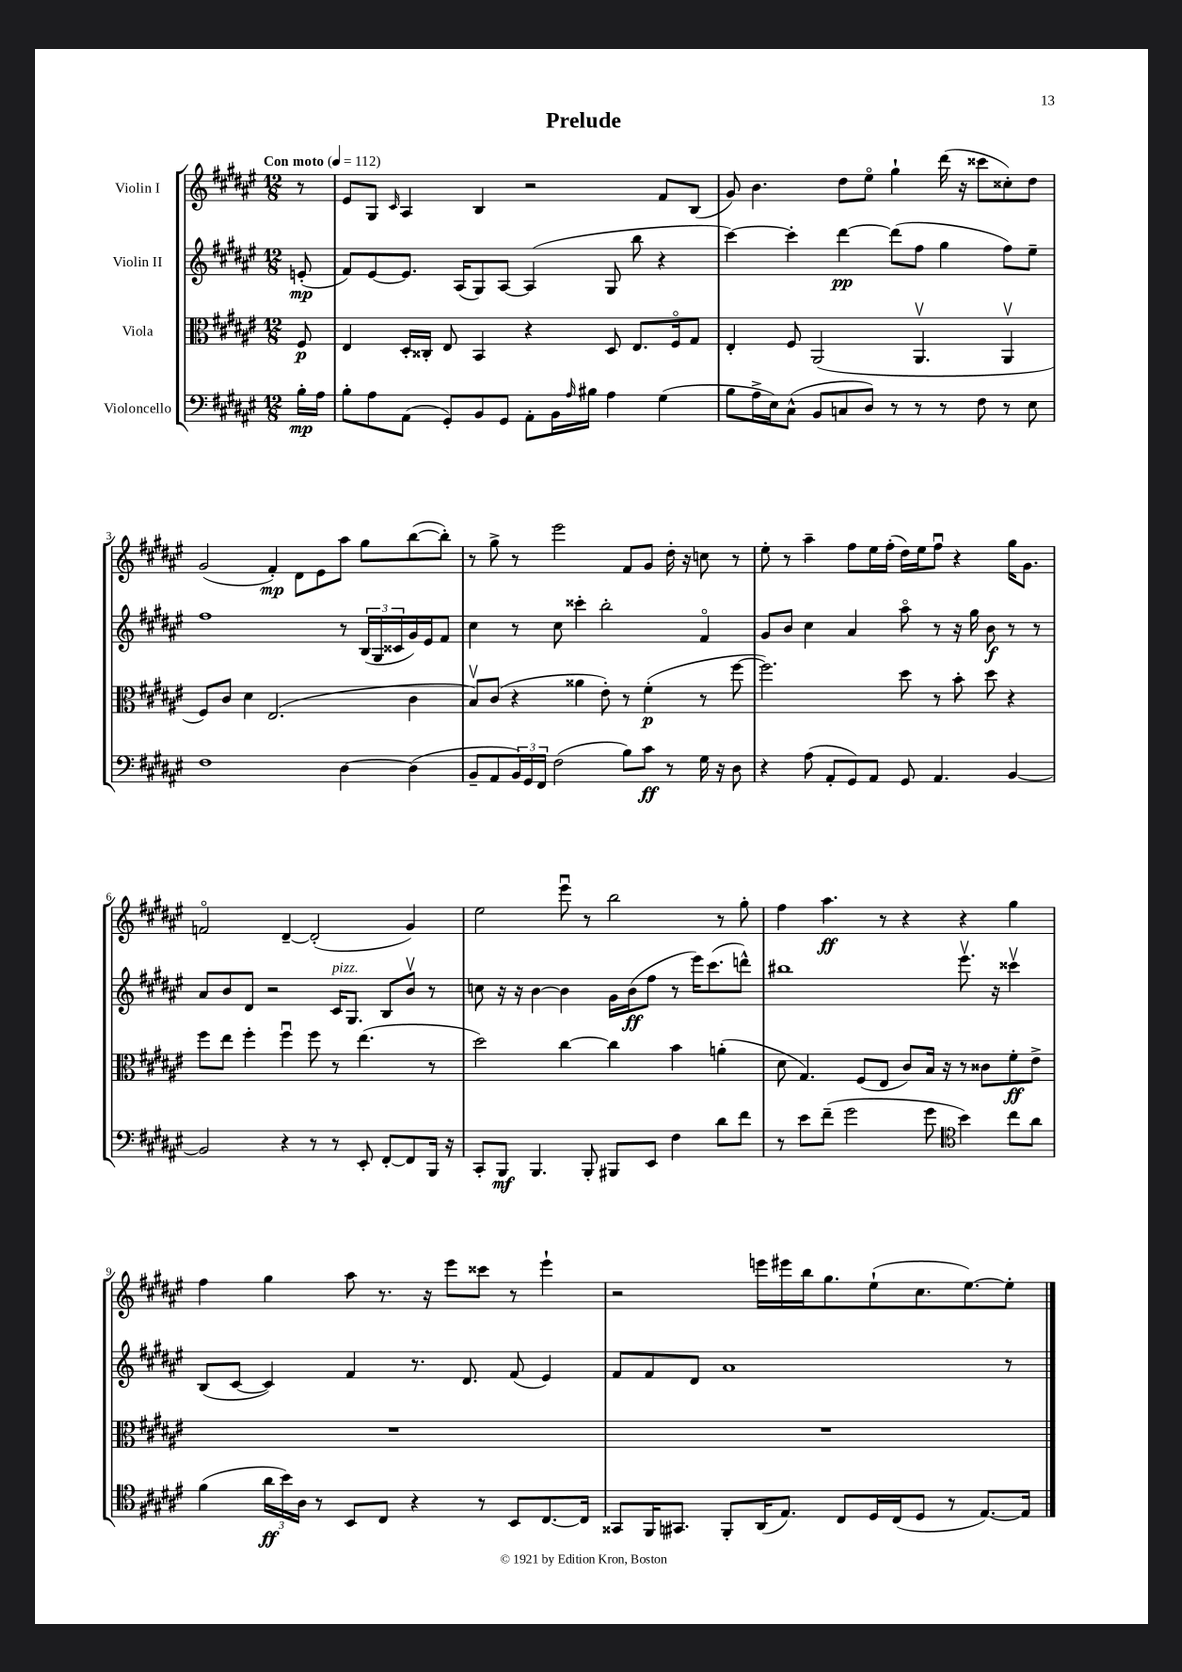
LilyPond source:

\header { title = "Prelude" }
<<
\new StaffGroup <<
\new Staff = "s0" \with { instrumentName = "Violin I" } {
    \clef treble \key fis \major \numericTimeSignature \time 12/8 \partial 8 \tempo "Con moto" 4 = 112
    r8 |
    eis'8 gis8 \grace { cis'16 } ais4 b4 r2 fis'8 b8( |
    gis'8) b'4. dis''8 eis''8\flageolet gis''4-! dis'''16( r16 cisis'''8 cisis''8-.) dis''8 |
    gis'2( fis'4-.\mp) dis'8 eis'8 ais''8 gis''8 b''8~( b''8-.) |
    r8 gis''8-> r8 eis'''2 fis'8 gis'8 dis''16-. r16 c''8 r8 |
    eis''8-. r8 ais''4-- fis''8 eis''16 fis''16-.( dis''16) eis''16 fis''8\downbow r4 gis''16 gis'8. |
    f'2\flageolet dis'4~-- dis'2-.( gis'4) |
    eis''2 eis'''8\downbow r8 b''2 r8 gis''8-. |
    fis''4 ais''4.\ff r8 r4 r4 gis''4 |
    fis''4 gis''4 ais''8 r8. r16 eis'''8 cisis'''8 r8 eis'''4-! |
    r2 e'''16 eis'''16 b''16 gis''8. eis''8-!( cis''8. eis''8.~) eis''8-. \bar "|." |
}
\new Staff = "s1" \with { instrumentName = "Violin II" } {
    \clef treble \key fis \major \numericTimeSignature \time 12/8 \partial 8
    e'8-.\mp( |
    fis'8) eis'8~ eis'8. ais16( gis8) ais8~ ais4( gis8 b''8 r4 |
    cis'''4~) cis'''4-. dis'''4~\pp dis'''8( fis''8 gis''4 fis''8) eis''8-- |
    fis''1 r8 \tuplet 3/2 { b16( gis16 cisis'16 } gis'16) eis'16 fis'8 |
    cis''4 r8 cis''8 cisis'''4-. b''2-. fis'4\flageolet |
    gis'8 b'8 cis''4 ais'4 ais''8\flageolet r8 r16 gis''16 b'8\f r8 r8 |
    ais'8 b'8 dis'8 r2 cis'16^\markup { \italic "pizz." } gis8. b8 b'8\upbow r8 |
    c''8 r16 r16 b'4~ b'4 gis'16 b'16\ff( fis''8 r8 eis'''16) cis'''8.( d'''8-^) |
    bis''1 eis'''8.\upbow r16 cisis'''4\upbow |
    b8( cis'8~ cis'4) fis'4 r8. dis'8. fis'8( eis'4) |
    fis'8 fis'8 dis'8 ais'1 r8 \bar "|." |
}
\new Staff = "s2" \with { instrumentName = "Viola" } {
    \clef alto \key fis \major \numericTimeSignature \time 12/8 \partial 8
    fis8\p |
    eis4 dis16-. cisis16-. eis8 b,4 r4 dis8 eis8. fis16\flageolet gis8 |
    eis4-. fis8 ais,2( ais,4.\upbow ais,4\upbow |
    fis8) cis'8 dis'4 eis2.( cis'4 |
    b8\upbow) cis'8( r4 aisis'4 eis'8-.) r8 fis'4-.\p( r8 fis''8~ |
    fis''2.) dis''8 r8 b'8-. dis''8 r4 |
    fis''8 eis''8 fis''4-. fis''4\downbow fis''8 r8 eis''4.( r8 |
    dis''2) cis''4~ cis''4 b'4 a'4-.( |
    dis'8 gis4.) fis8( eis8 cis'8) b16 r16 r8 cisis'8 fis'8-.\ff eis'8-> |
    R1. |
    R1. \bar "|." |
}
\new Staff = "s3" \with { instrumentName = "Violoncello" } {
    \clef bass \key fis \major \numericTimeSignature \time 12/8 \partial 8
    b16-.\mp ais16 |
    b8-. ais8 ais,8( gis,8-.) b,8 gis,8 ais,8-. b,16 \grace { ais16 } bis16 ais4 gis4( |
    b8 ais16-> eis16) cis8-^( b,8 c8 dis8) r8 r8 r8 fis8 r8 eis8 |
    fis1 dis4~ dis4( |
    b,8-- ais,8 \tuplet 3/2 { b,16) gis,16 fis,16 } fis2( b8) cis'8\ff r8 gis16 r16 dis8 |
    r4 ais8( ais,8-. gis,8) ais,8 gis,8 ais,4. b,4~ |
    b,2 r4 r8 r8 eis,8-. fis,8~-. fis,8 b,,16 r16 |
    cis,8-. b,,8\mf b,,4. b,,8-. bis,,8 eis,8 fis4 dis'8 fis'8 |
    r8 eis'8 fis'8--( gis'2 gis'8 \clef tenor b'4) cis''8 ais'8 |
    fis'4( \tuplet 3/2 { ais'16\ff b'16) ais16 } r8 b,8 cis8 r4 r8 b,8 cis8.~ cis16 |
    gisis,8 fis,16 gis,8. fis,8-. ais,16( eis8.) cis8 dis16 cis16( dis8 r8 eis8.~) eis16 \bar "|." |
}
>>
>>
